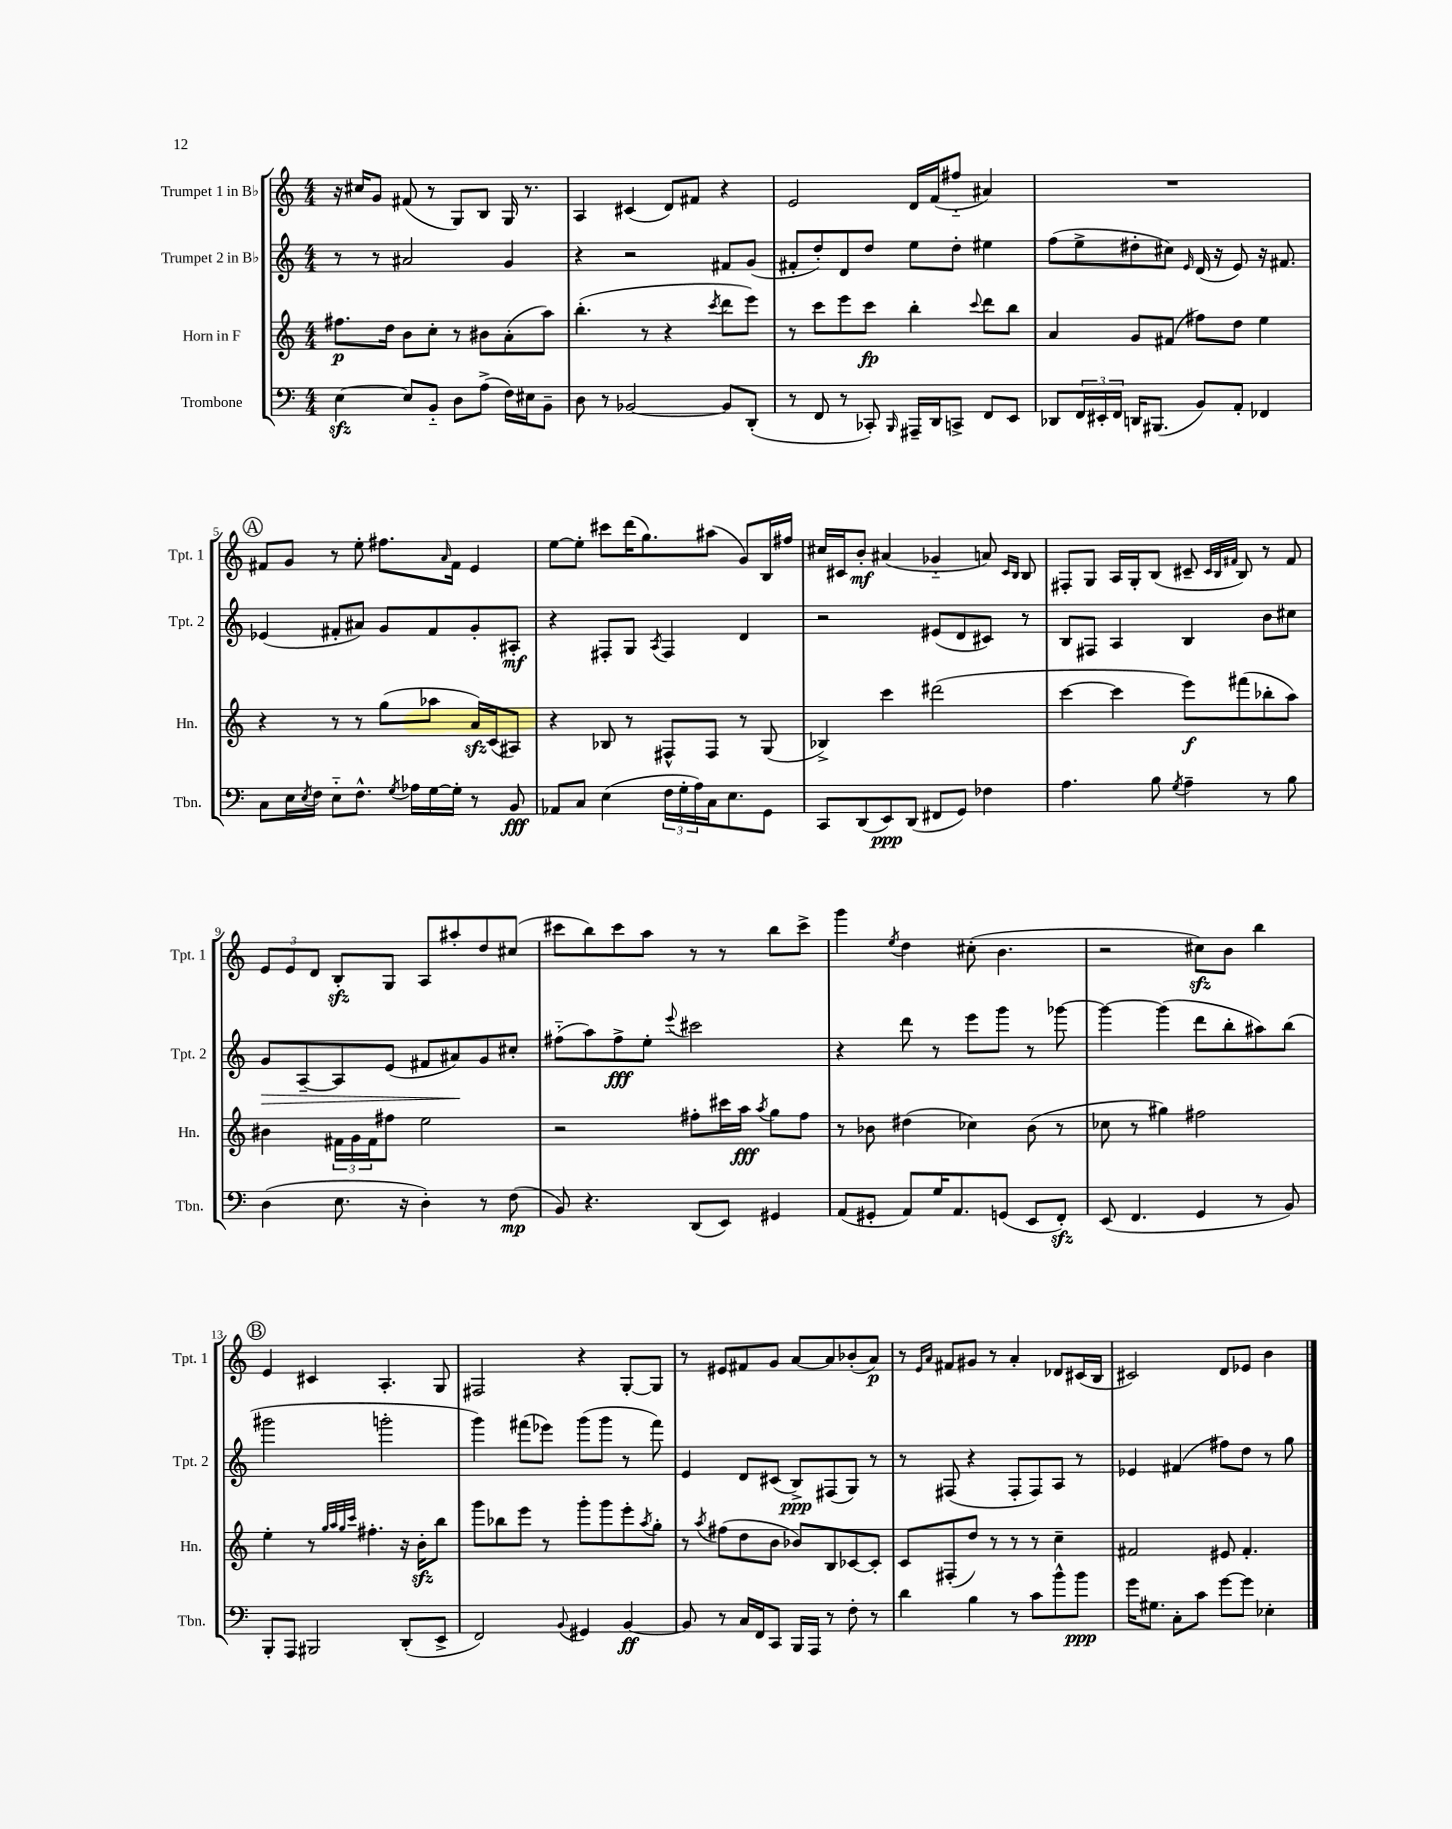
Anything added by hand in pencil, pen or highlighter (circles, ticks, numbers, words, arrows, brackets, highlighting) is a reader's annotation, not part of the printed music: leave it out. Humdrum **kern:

**kern	**dynam	**kern	**dynam	**kern	**dynam	**kern	**dynam
*part4	*part4	*part3	*part3	*part2	*part2	*part1	*part1
*staff4	*staff4	*staff3	*staff3	*staff2	*staff2	*staff1	*staff1
*I"Trombone	*	*I"Horn in F	*	*I"Trumpet 2 in B♭	*	*I"Trumpet 1 in B♭	*
*I'Tbn.	*	*I'Hn.	*	*I'Tpt. 2	*	*I'Tpt. 1	*
*clefF4	*	*clefG2	*	*clefG2	*	*clefG2	*
*k[]	*	*k[]	*	*k[]	*	*k[]	*
*M4/4	*	*M4/4	*	*M4/4	*	*M4/4	*
=1	=1	=1	=1	=1	=1	=1	=1
[4Ezz\	.	8.ff#X\L	p	8r	.	16r	.
.	.	.	.	.	.	16cc#X/KL	.
.	.	.	.	8r	.	8g/J	.
.	.	16dd\Jk	.	.	.	.	.
8E/L]	.	8b\L	.	2a#X/	.	(8f#X/	.
8BB/J	.	8cc'\J	.	.	.	8r	.
8D\L	.	8r	.	.	.	8G/L)	.
(8A^\J	.	8b#X\L	.	.	.	8B/J	.
16F\LL)	.	(8a'\	.	4g/	.	16G/	.
16E#X\J	.	.	.	.	.	8.r	.
8BB~\J	.	8aa\J)	.	.	.	.	.
=2	=2	=2	=2	=2	=2	=2	=2
8D\	.	(4.bb'\	.	4r	.	4A/	.
8r	.	.	.	.	.	.	.
[2BB-X/	.	.	.	2r	.	(4c#X/	.
.	.	8r	.	.	.	.	.
.	.	4r	.	.	.	8d/L)	.
.	.	.	.	.	.	8f#X/J	.
.	.	8qccc/	.	.	.	.	.
8BB-/L]	.	8ddd\L	.	8f#X/L	.	4r	.
(8DD'/J	.	8eee\J)	.	(8g/J	.	.	.
=3	=3	=3	=3	=3	=3	=3	=3
8r	.	8r	.	8f#X'/L	.	2e/	.
8FF/	.	8ccc\L	.	8dd'/)	.	.	.
8r	.	8eee\	.	8d/	.	.	.
8CC-X'/)	.	8ccc\J	fp	8dd/J	.	.	.
16qqBBB/	.	.	.	.	.	.	.
16AAA#X~/LL	.	4bb'\	.	8ee\L	.	16d/LL	.
16DD/J	.	.	.	.	.	(16f/J	.
8CCn^/J	.	.	.	8dd'\J	.	8ff#X/J	.
.	.	8qqccc/	.	.	.	.	.
8FF/L	.	8ddd\L	.	4ee#X\	.	4a#X/)	.
8EE/J	.	8bb\J	.	.	.	.	.
=4	=4	=4	=4	=4	=4	=4	=4
8DD-X/L	.	4a/	.	(8ff\L	.	1r	.
24FF/L	.	.	.	8ee^\	.	.	.
24EE#X'/	.	.	.	.	.	.	.
24FF/JJ	.	.	.	.	.	.	.
16DDn/KL	.	8g/L	.	8dd#X'\	.	.	.
(8.BBB#X/J	.	.	.	.	.	.	.
.	.	(8f#X/J	.	8cc#X\J)	.	.	.
.	.	.	.	16qqe/	.	.	.
8BB/L)	.	8ff#X\L)	.	(16d/	.	.	.
.	.	.	.	16r	.	.	.
8AA'/J	.	8dd\J	.	8e/)	.	.	.
4FF-X/	.	4ee\	.	16r	.	.	.
.	.	.	.	8.f#X/	.	.	.
!!LO:LB:g=z
!!LO:REH:place=s1:t=A
=5	=5	=5	=5	=5	=5	=5	=5
8C\L	.	4r	.	(4e-X/	.	8f#X/L	.
16E\L	.	.	.	.	.	8g/J	.
8qE/	.	.	.	.	.	.	.
16F\JJ	.	.	.	.	.	.	.
8E\L	.	8r	.	8f#X'/L	.	8r	.
8.F^^\J	.	8r	.	8a#X/J)	.	8ee'\	.
.	.	(8gg\L	.	8g/L	.	8.ff#X\L	.
8qG/	.	.	.	.	.	.	.
16A-X\LL	.	.	.	.	.	.	.
[16G\	.	8aa-X\J	.	8f#/	.	.	.
.	.	.	.	.	.	16qqa/	.
16G'\JJ]	.	.	.	.	.	16f#\Jk	.
8r	.	16azz/LL)	.	8g'/	.	4e/	.
.	.	(16c/J	.	.	.	.	.
8BB/	fff	8A#X/J)	.	8A#X'/J	mf	.	.
=6	=6	=6	=6	=6	=6	=6	=6
8AA-X/L	.	4r	.	4r	.	[8ee\L	.
8C/J	.	.	.	.	.	8ee'\J]	.
(4E\	.	8B-X/	.	8F#X'/L	.	8ccc#X\L	.
.	.	8r	.	8G/J	.	(16ddd\K	.
.	.	.	.	.	.	8.gg\)	.
.	.	.	.	8qA/	.	.	.
24F\LL	.	8F#X^^/L	.	4F#/	.	.	.
24G'\	.	.	.	.	.	.	.
24A\)	.	.	.	.	.	.	.
16C\J	.	8F#/J	.	.	.	(8aa#X\J	.
8.E\	.	.	.	.	.	.	.
.	.	8r	.	4d/	.	8g/L)	.
8GG\J	.	(8G/	.	.	.	16B/L	.
.	.	.	.	.	.	16ff#X/JJ	.
=7	=7	=7	=7	=7	=7	=7	=7
8CC/L	.	4B-X^/)	.	2r	.	16cc#X/LL	.
.	.	.	.	.	.	16c#X/J	.
(8DD/	.	.	.	.	.	8b'/J	mf
8EE/)	ppp	4ccc\	.	.	.	(4a#X/	.
(8DD/J	.	.	.	.	.	.	.
8FF#X/L	.	(2ddd#X\	.	(8e#X/L	.	4g-X/	.
8GG/J)	.	.	.	8d/	.	.	.
4F-X\	.	.	.	8c#X/J)	.	8an/)	.
.	.	.	.	.	.	16qqc#/LL	.
.	.	.	.	.	.	16qqB/JJ	.
.	.	.	.	8r	.	8B/	.
=8	=8	=8	=8	=8	=8	=8	=8
4.A\	.	[4ccc\	.	8B/L	.	8F#X'/L	.
.	.	.	.	8F#X/J	.	8G/J	.
.	.	4ccc\]	.	4A/	.	16A/LL	.
.	.	.	.	.	.	16G'/J	.
8B\	.	.	.	.	.	(8B/J	.
8qG/	.	.	.	.	.	.	.
4A~\	.	8eee\L)	f	4B/	.	8c#X~/	.
.	.	.	.	.	.	32qqc#/LLL	.
.	.	.	.	.	.	32qqB/	.
.	.	.	.	.	.	32qqf#X/JJJ	.
.	.	(8fff#X\	.	.	.	8B/)	.
8r	.	8bb-X'\	.	8b\L	.	8r	.
8B\	.	8aa\J)	.	8cc#X\J	.	8f#/	.
!!LO:LB:g=z
=9	=9	=9	=9	=9	=9	=9	=9
!	!	!	!	!	!LO:HP:b	!	!
(4D\	.	4b#X\	.	8g/L	>	12e/L	.
.	.	.	.	.	.	12e/	.
.	.	.	.	[8A~/	.	.	.
.	.	.	.	.	.	12d/J	.
8.E\	.	24f#X\LL	.	8A/]	.	8Bzz'/L	.
.	.	24g\	.	.	.	.	.
.	.	24f#\J	.	.	.	.	.
.	.	8ff#X\J	.	(8e/J	.	8G/J	.
16r	.	.	.	.	.	.	.
4D'\)	.	2ee\	.	8f#X/L	.	8A/L	.
.	.	.	.	8a#X/)	.	8aa#X'/	.
8r	.	.	.	8g/	]	8dd/	.
(8F\	mp	.	.	8cc#X'/J	.	(8cc#X/J	.
=10	=10	=10	=10	=10	=10	=10	=10
8BB/)	.	2r	.	(8ff#X\L	.	8ccc#X\L	.
4.r	.	.	.	8aa\)	.	8bb\)	.
.	.	.	.	8ff#^\	fff	8ccc#\	.
.	.	.	.	8ee'\J	.	8aa\J	.
.	.	.	.	8qqeee/	.	.	.
(8DD/L	.	8ff#X'\L	.	2ccc#X\	.	8r	.
8EE/J)	.	16ccc#X\L	.	.	.	8r	.
.	.	16aa\JJ	fff	.	.	.	.
.	.	8qaa/	.	.	.	.	.
4GG#X/	.	8gg\L	.	.	.	8bb\L	.
.	.	8ff#\J	.	.	.	8ccc#^\J	.
=11	=11	=11	=11	=11	=11	=11	=11
(8AA/L	.	8r	.	4r	.	4ggg\	.
8GG#X'/J	.	8b-X\	.	.	.	.	.
.	.	.	.	.	.	8qee/	.
8AA/L)	.	(4dd#X\	.	8ddd\	.	4dd\	.
16G/K	.	.	.	8r	.	.	.
8.AA/	.	.	.	.	.	.	.
.	.	4cc-X\)	.	8eee\L	.	(8cc#X'\	.
(8GGn/J	.	.	.	8ggg\J	.	4.b\	.
8EE/L	.	(8b-\	.	8r	.	.	.
8FFzz'/J)	.	8r	.	[8ggg-X\	.	.	.
=12	=12	=12	=12	=12	=12	=12	=12
(8EE/	.	8cc-X\	.	4ggg-\_	.	2r	.
4.FF/	.	8r	.	.	.	.	.
.	.	4gg#X\)	.	(4ggg-\]	.	.	.
4GG/	.	2ff#X\	.	8ddd\L	.	8cc#Xzz\L)	.
.	.	.	.	8bb'\	.	8b\J	.
8r	.	.	.	8aa#X\)	.	4bb\	.
8BB/)	.	.	.	(8bb\J	.	.	.
!!LO:LB:g=z
!!LO:REH:place=s1:t=B
=13	=13	=13	=13	=13	=13	=13	=13
8BBB'/L	.	4ee'\	.	2ggg#X\	.	4e/	.
8AAA/J	.	.	.	.	.	.	.
2BBB#X/	.	8r	.	.	.	4c#X/	.
.	.	32qqgg/LLL	.	.	.	.	.
.	.	32qqaa/	.	.	.	.	.
.	.	32qqgg/	.	.	.	.	.
.	.	32qqccc/JJJ	.	.	.	.	.
.	.	4.ff#X'\	.	.	.	.	.
.	.	.	.	2gggn'\	.	4.A'/	.
(8DD'/L	.	16r	.	.	.	.	.
.	.	16bzz'\KL	.	.	.	.	.
8EE^/J	.	8bb\J	.	.	.	8G/	.
=14	=14	=14	=14	=14	=14	=14	=14
2FF/)	.	8ggg\L	.	4ggg\)	.	2F#X/	.
.	.	8bb-X\	.	.	.	.	.
.	.	8eee\J	.	(8fff#X\L	.	.	.
.	.	8r	.	8eee-X\J)	.	.	.
8qqBB/	.	.	.	.	.	.	.
4GG#X/	.	8ggg'\L	.	(8ggg\L	.	4r	.
.	.	8ggg\	.	8ggg\J	.	.	.
[4BB/	ff	8eee'\	.	8r	.	[8G'/L	.
.	.	8qaa/	.	.	.	.	.
.	.	8gg'\J	.	8fff#\)	.	8G/J]	.
=15	=15	=15	=15	=15	=15	=15	=15
8BB/]	.	8r	.	4e/	.	8r	.
.	.	8qaa/	.	.	.	.	.
8r	.	(8ff#X\L	.	.	.	8e#X/L	.
16C/LL	.	8dd\	.	8d/L	.	8f#X/	.
16FF/J	.	.	.	.	.	.	.
8CC/J	.	8b\J	.	(8c#X/J	.	8g/J	.
16BBB/LL	.	8b-X/L)	.	8B^/L)	ppp	[8a/L	.
16AAA/JJ	.	.	.	.	.	.	.
8r	.	8B/	.	(8F#X/	.	8a/]	.
8F'\	.	[8c-X/	.	8G/J)	.	(8b-X'/	.
8r	.	8c-'/J]	.	8r	.	8a/J)	p
=16	=16	=16	=16	=16	=16	=16	=16
4d\	.	8c/L	.	8r	.	8r	.
.	.	.	.	.	.	16qqe/LL	.
.	.	.	.	.	.	16qqa/JJ	.
.	.	(8F#X'/	.	(8F#X/	.	8f#X/L	.
4B\	.	8dd/J)	.	4r	.	8g#X/J	.
.	.	8r	.	.	.	8r	.
8r	.	8r	.	8F#'/L	.	4a'/	.
8c\L	.	8r	.	8F#/)	.	.	.
8b^^\	.	4cc~\	.	8A/J	.	8d-X/L	.
8b\J	ppp	.	.	8r	.	(16c#X/L	.
.	.	.	.	.	.	16B/JJ	.
=17	=17	=17	=17	=17	=17	=17	=17
16g\KL	.	2f#X/	.	4e-X/	.	2c#X/)	.
8.G#X\J	.	.	.	.	.	.	.
8C'\L	.	.	.	(4f#X/	.	.	.
8c\J	.	.	.	.	.	.	.
[8g\L	.	8e#X/	.	8ff#X\L)	.	8d/L	.
8g\J]	.	4.f#'/	.	8dd\J	.	8e-X/J	.
4E-X'\	.	.	.	8r	.	4b\	.
.	.	.	.	8gg\	.	.	.
==	==	==	==	==	==	==	==
*-	*-	*-	*-	*-	*-	*-	*-
